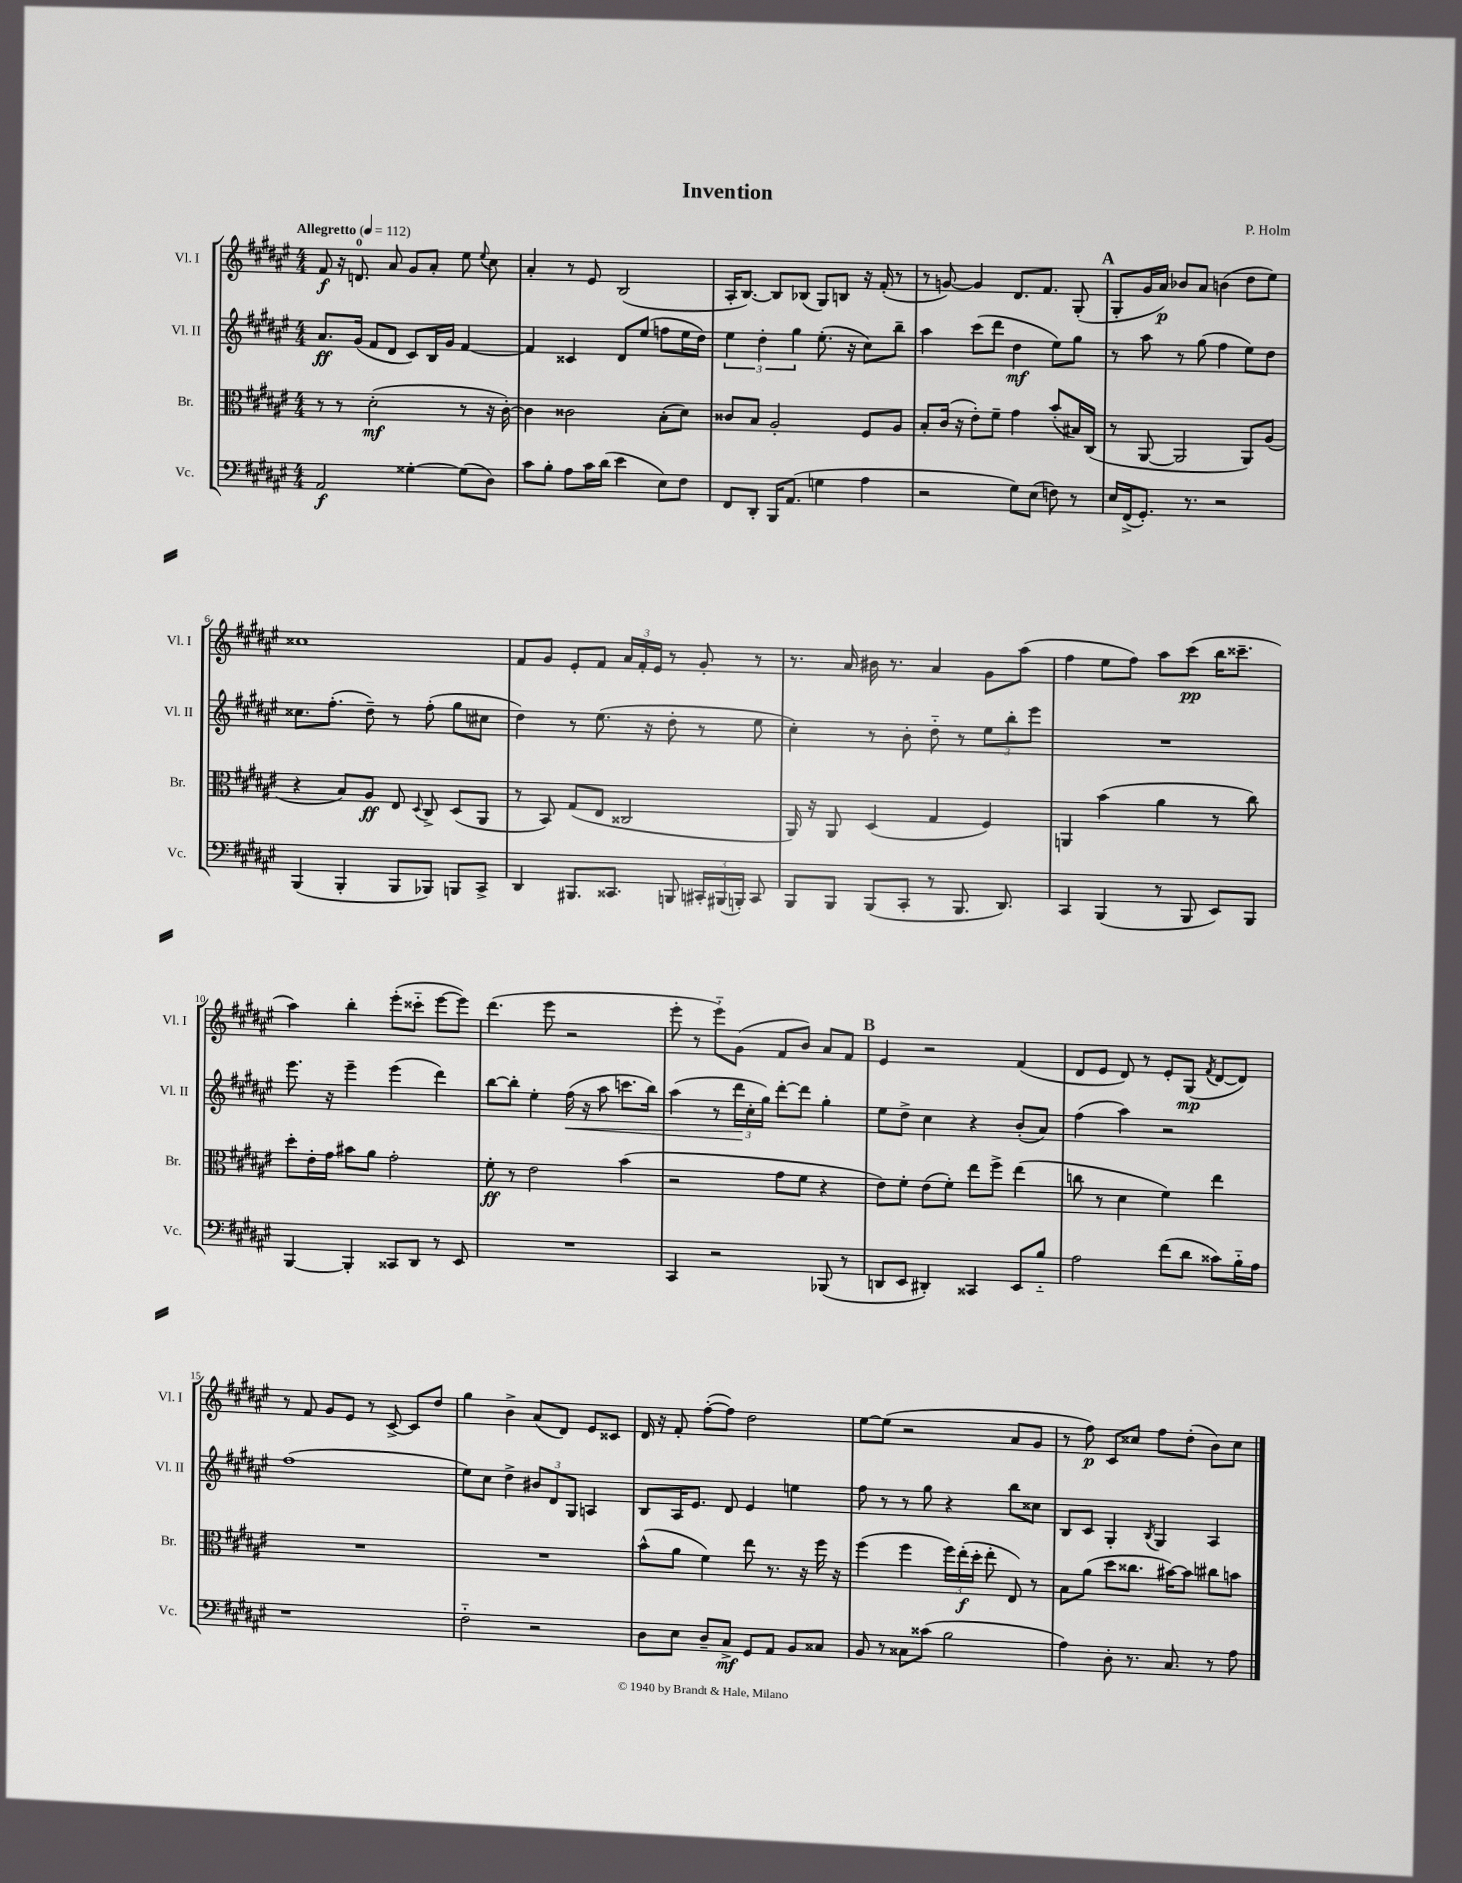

**kern	**kern	**kern	**kern
*staff4	*staff3	*staff2	*staff1
*clefF4	*clefC3	*clefG2	*clefG2
*k[f#c#g#d#a#e#]	*k[f#c#g#d#a#e#]	*k[f#c#g#d#a#e#]	*k[f#c#g#d#a#e#]
*M4/4	*M4/4	*M4/4	*M4/4
*MM112	*MM112	*MM112	*MM112
2AA#	8r	8.a#	8f#
.	8r	.	16r
.	.	(16g#	8.d
.	(2d#'	8f#	.
.	.	8d#	8a#
[4G##'	.	8c#)	8g#
.	.	16B	8a#'
.	.	16g#	.
(8G##]	8r	[4f#	8ee#
.	.	.	8qqee#
8D#)	16r	.	8cc#
.	[16c#')	.	.
=	=	=	=
8c#	4c#]	4f#]	4a#'
8B'	.	.	.
8A#	2c##	4c##	8r
16c#	.	.	8e#
(16d#	.	.	.
4e#	.	8d#	(2B
.	.	(8ee#	.
8E#)	(8B'	8ff	.
8F#	8d#)	16ee#	.
.	.	16dd#)	.
=	=	=	=
8FF#	8c##	6ee#	16A#'
.	.	.	[8.B)
8DD#'	8B	.	.
.	.	6dd#'	.
16BBB	2A#'	.	8B]
(8.AA#	.	.	.
.	.	6gg#	.
.	.	.	(8B-
4G	.	(8.ee#'	8G#)
.	.	.	8B
.	.	16r	.
4A#	8F#	8cc#)	16r
.	.	.	(16f#'
.	8A#	8bb~	8r
=	=	=	=
2r	8B'	4aa#	8r
.	(16c#	.	[8g)
.	16r	.	.
.	8e#')	(8ccc#	4g]
.	8f#~	8ddd#	.
8G#)	4g#	4dd#	8.d#
(8E#	.	.	.
.	.	.	8.f#
8F)	(8b'	8ee#)	.
8r	16B#)	8gg#	(8G#'
.	(16C#	.	.
=	=	=	=
16E#	8r	8r	8G#'
(16FF#^	.	.	.
8.GG#')	[8AA#	8aa#	16g#
.	.	.	16a#)
.	2AA#]	8r	8b-
8.r	.	.	.
.	.	(8gg#	8a#
2r	.	4ff#	(4b
.	8AA#)	8ee#)	8dd#
.	(8A#	8dd#	8ee#)
=	=	=	=
(4BBB	4r	8.cc##	1cc##
.	.	(8.ff#'	.
4BBB'	8B)	.	.
.	8A#	8dd#~)	.
8BBB	8E#	8r	.
.	8qqD#	.	.
8BBB-)	8C#^	(8ff#'	.
8BBB	(8D#	8gg#	.
8CC#^	8AA#	8cc#	.
=	=	=	=
4DD#	8r	4dd#)	8f#
.	8BB)	.	8g#
8.BBB#	(8G#	8r	8e#'
.	8E#	(8.ee#	8f#
8.CC##	.	.	.
.	2C##	.	24a#
.	.	.	24f#'
.	.	16r	.
.	.	.	24e#
8BBB	.	8dd#'	8r
24CC#'	.	8r	8g#'
(24BBB#	.	.	.
24BBB')	.	.	.
8CC#	.	8ee#	8r
=	=	=	=
8BBB	16AA#)	4cc#')	8.r
.	16r	.	.
8BBB	8AA#	.	.
.	.	.	16a#
(8BBB	(4D#	8r	16b#
.	.	.	8.r
8CC#'	.	8b'	.
8r	4G#	8dd#'~	4a#
8.BBB	.	8r	.
.	4F#)	12ee#	8g#
8.DD#)	.	.	.
.	.	12bb'	.
.	.	.	(8aa#
.	.	12eee#	.
=	=	=	=
4CC#	4AA	1r	4ff#
(4BBB	(4b	.	8ee#
.	.	.	8ff#)
8r	4a#	.	8aa#
8BBB	.	.	(8ccc#
8EE#)	8r	.	16bb
.	.	.	8.ccc##~
8BBB	8cc#)	.	.
=	=	=	=
[4BBB	8dd#'	8.eee#	4aa#)
.	16e#'	.	.
.	16g#	16r	.
4BBB']	8b#	4eee#~	4bb'
.	8a#	.	.
8CC##	2g#'	(4eee#	(8eee#'
8DD#	.	.	8ccc##'~
8r	.	4ddd#)	[8eee#
8EE#	.	.	8eee#])
=	=	=	=
1r	8f#'	[8bb	(4.ddd#
.	8r	8bb']	.
.	2e#	4ee#'	.
.	.	.	8eee#
.	.	(16ff#	2r
.	.	16r	.
.	.	8aa#	.
.	(4b	8.ccc	.
.	.	16bb)	.
=	=	=	=
4CC#	2r	(4aa#	8eee#'
.	.	.	8r
2r	.	8r	8eee#'~)
.	.	24ddd#	(8g#
.	.	24cc#'	.
.	.	24gg#)	.
.	8g#	[8ddd#'	8f#
.	8f#	8ddd#]	8b)
(8BBB-	4r	4gg#'	8a#
8r	.	.	8f#
=	=	=	=
8DD	8e#)	8ee#	4e#
8EE#	8f#'	8dd#^	.
4DD#')	(8e#	4cc#	2r
.	8f#')	.	.
4CC##	8ee#	4r	.
.	8ff#^	.	.
8EE#	(4ee#	(8b'	(4f#
8B'~	.	8a#)	.
=	=	=	=
2A#	8cc	(4ff#	8d#
.	8r	.	8e#
.	4d#	4aa#)	8d#)
.	.	.	8r
(8f#	4f#)	2r	8e#'
8d#	.	.	(8G#
.	.	.	8qf#
8c##)	4ee#	.	[8d#
16B'~	.	.	8d#])
16A#	.	.	.
=	=	=	=
1r	1r	(1ff#	8r
.	.	.	8f#
.	.	.	8g#
.	.	.	8e#
.	.	.	8r
.	.	.	[8c#^
.	.	.	8c#]
.	.	.	8dd#
=	=	=	=
2F#'~	1r	8ee#)	4gg#
.	.	8cc#	.
.	.	4dd#^	4b^
2r	.	12b#	(8a#
.	.	12d#	.
.	.	.	8d#)
.	.	12G#	.
.	.	4A	8e#
.	.	.	8c##
=	=	=	=
8D#	(8b^^	8B	16d#
.	.	.	16r
8E#	8a#	16A#	8f#'
.	.	8.e#	.
8D#~	4f#)	.	([8ff#'
8C#^	.	8d#	8ff#])
8GG#	8ee#	4e#	2dd#
8AA#	8.r	.	.
8BB	.	4ee	.
.	16r	.	.
8C##	16ff#	.	.
.	16r	.	.
=	=	=	=
8BB	(4ff#	8ff#	[8ee#
8r	.	8r	(8ee#]
8C##	4ff#	8r	2r
(8c##	.	8gg#	.
2B	24ff#)	4r	.
.	(24ee#'	.	.
.	24dd#'	.	.
.	8ee#'	.	.
.	8E#)	8bb	8a#
.	8r	8cc##	8g#
=	=	=	=
4A#)	8B	8B	8r
.	(8a#	8c#	8ff#)
8D#'	8dd#	4G#'	8c#
8.r	8.cc##	.	8cc##
.	.	8qB	.
.	.	4G#	8ff#
8.C#	[16b#)	.	.
.	8b#]	.	(8dd#'
8r	8cc#	4A#	8b)
8A#	8b	.	8cc##
==	==	==	==
*-	*-	*-	*-
